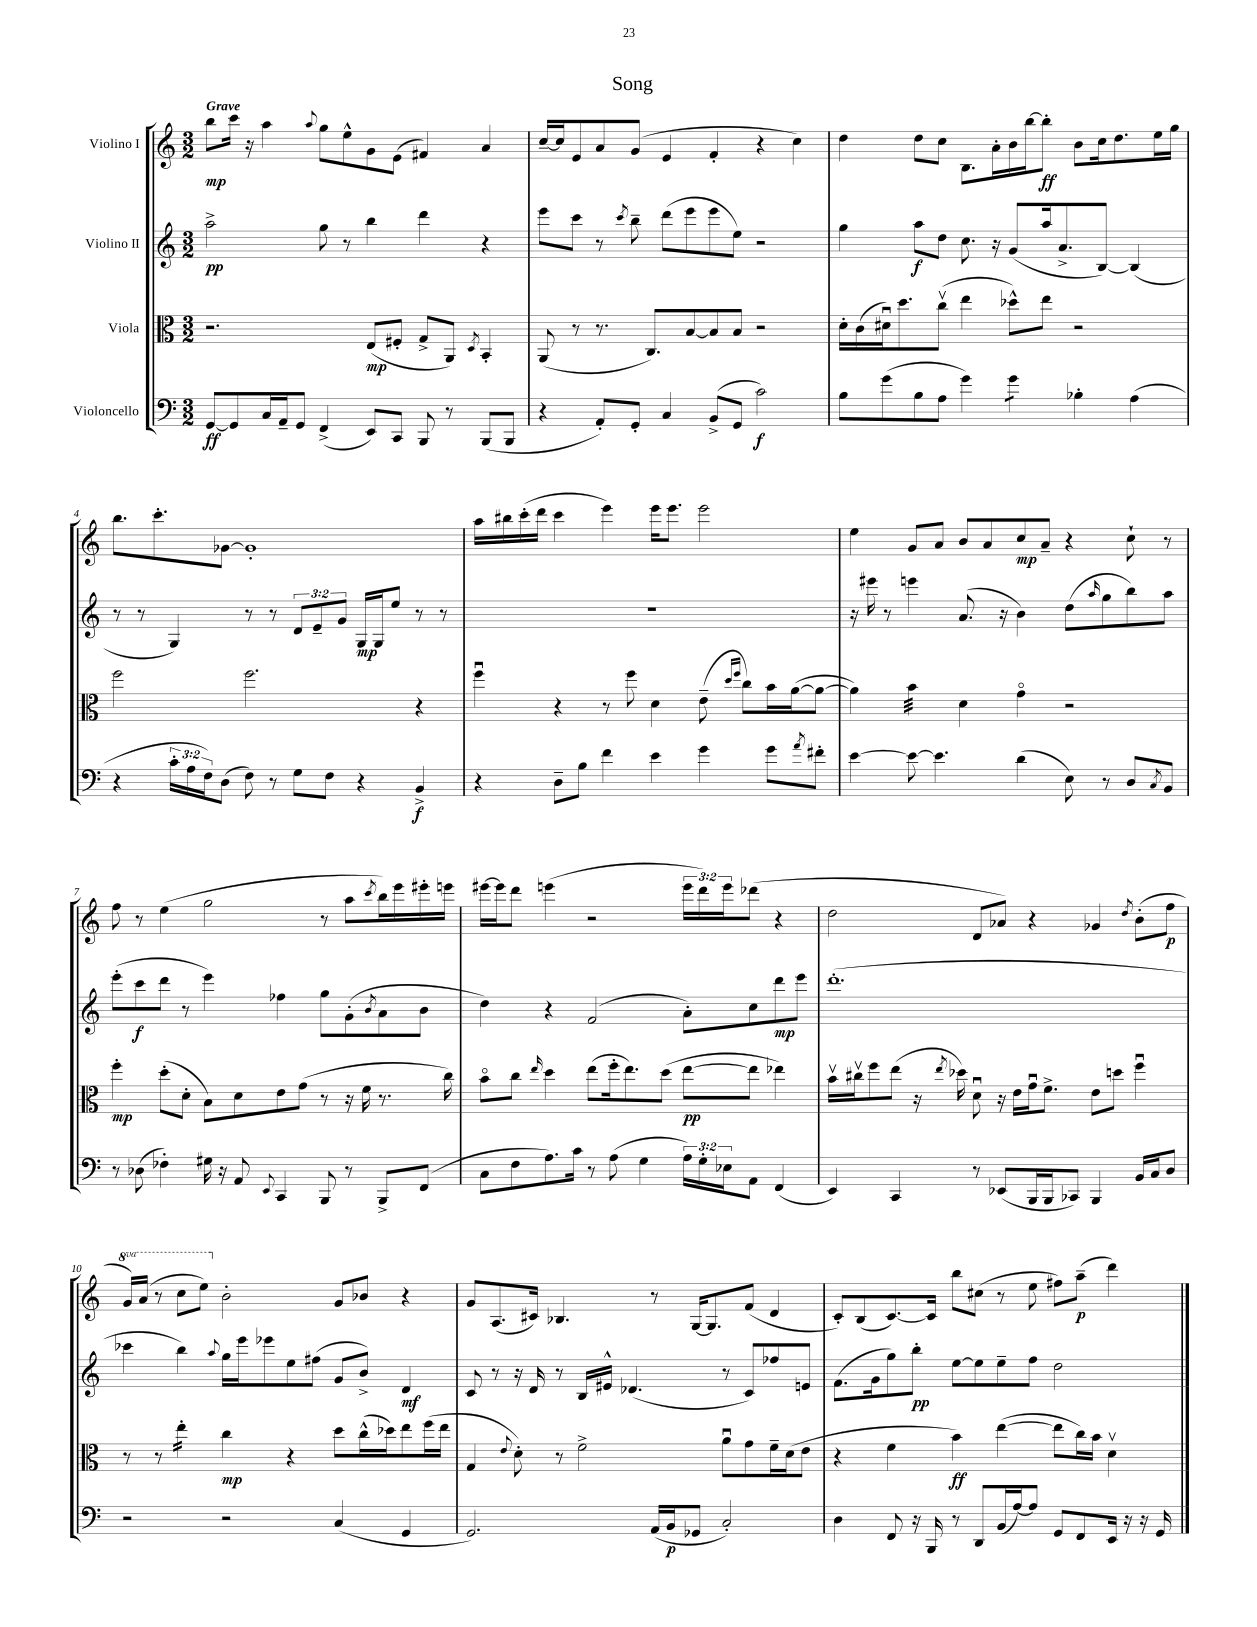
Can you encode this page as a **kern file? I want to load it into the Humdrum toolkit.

**kern	**kern	**kern	**kern
*staff4	*staff3	*staff2	*staff1
*clefF4	*clefC3	*clefG2	*clefG2
*k[]	*k[]	*k[]	*k[]
*M3/2	*M3/2	*M3/2	*M3/2
[8GG	2.r	2aa^	8bb
8GG]	.	.	16ccc
.	.	.	16r
16C	.	.	4aa
16AA~	.	.	.
8GG	.	.	.
.	.	.	8qqaa
(4FF^	.	8gg	8gg
.	.	8r	8ee^^
8EE)	(8E	4bb	8g
8CC	8F#'	.	(8e
8BBB	8G^	4ddd	4f#)
8r	8AA)	.	.
.	8qD	.	.
(8BBB	4BB'	4r	4a
8BBB	.	.	.
=	=	=	=
4r	(8AA	8eee	[16cc~
.	.	.	16cc]
.	8r	8ccc	8e
8AA')	8.r	8r	8a
.	.	8qccc	.
8GG'	.	8bb~	(8g
.	8.C)	.	.
4C	.	(8ddd	4e
.	[8B	8eee	.
(8BB^	8B]	8eee	4f'
8GG	8B	8ee)	.
2c)	2r	2r	4r
.	.	.	4cc)
=	=	=	=
8B	16d'	4gg	4dd
.	(16c	.	.
(8g	16d#u)	.	.
.	8.dd	.	.
8B	.	8aa	8dd
8A	(8ccv	8dd	8cc
4g)	4ee	8.cc	8.B
.	.	16r	16a'
4g	8dd-^^)	(8g	16b
.	.	.	[16bb
.	8ee	16aa	8bb']
.	.	8.a^	.
4B-'	2r	.	8b
.	.	[8B)	16cc
.	.	.	8.dd
(4A	.	(4B]	.
.	.	.	16ee
.	.	.	16gg
=	=	=	=
4r	2ff	8r	8.bb
.	.	8r	.
.	.	.	8.ccc'
24c'	.	4G)	.
24A	.	.	.
24F)	.	.	.
(8D	.	.	[8g-
8F)	2.ff	8r	1g-']
8r	.	8r	.
8G	.	12d	.
.	.	12e~	.
8F	.	.	.
.	.	12g	.
4r	.	16G	.
.	.	16G	.
.	.	8ee	.
4BB^	4r	8r	.
.	.	8r	.
=	=	=	=
4r	4ffu	1.r	16aa
.	.	.	16bb#
.	.	.	(16ccc'
.	.	.	16ddd
8D~	4r	.	4ccc
8B	.	.	.
4f	8r	.	4eee)
.	8ff	.	.
4e	4d	.	16eee
.	.	.	8.eee
4g	(8e~	.	2eee
.	16qqdd	.	.
.	16qqff	.	.
.	8cc)	.	.
8g	16b	.	.
.	([16a	.	.
8qa	.	.	.
8f#'	8a_	.	.
=	=	=	=
[4e	4a])	16r	4ee
.	.	16eee#	.
.	.	8r	.
8e_	4b	4eee	8g
4.e]	.	.	8a
.	4d	(8.a	8b
.	.	.	8a
.	.	16r	.
(4d	4go	4b)	8cc
.	.	.	8a~
8E)	2r	(8dd	4r
.	.	16qqaa	.
8r	.	8gg	.
8D	.	8bb)	8cc`
8qC	.	.	.
8BB	.	8aa	8r
=	=	=	=
8r	4ff'	(8eee'	8ff
(8D-	.	8ccc	8r
4F-')	(8dd'	8ddd	(4ee
.	8d'	8r	.
16G#	8B)	4eee)	2gg
16r	.	.	.
8AA	8d	.	.
8qqEE	.	.	.
4CC	8e	4ff-	.
.	(8g	.	.
8BBB	8r	8gg	8r
8r	16r	(8g'	8aa
.	16f	.	.
.	.	8qb	8qccc
8BBB^	8.r	8a	16bb)
.	.	.	16eee
(8FF	.	8b	16eee#'
.	16cc)	.	16eee
=	=	=	=
8C	8bo	4dd)	[16eee#
.	.	.	16eee#]
8F	8cc	.	8ddd
.	16qqee	.	.
8.A)	4dd	4r	(4eee
16c	.	.	.
8r	(8ee	(2f	2r
(8A	16ff'	.	.
.	8.ee)	.	.
4G	.	.	.
.	(8dd	.	.
24A)	[8ee	8a')	24eee
24G'	.	.	24ddd)
24E-	.	.	24eee
8AA	8ee]	8cc	(8ddd-
(4FF	4ee-)	8ddd	4r
.	.	8eee	.
=	=	=	=
4EE)	16bv	(1.ddd'	2dd
.	16cc#v	.	.
.	8ff	.	.
4CC	(8ee	.	.
.	16r	.	.
.	8qee	.	.
.	16dd-)	.	.
8r	8du	.	8d
(8EE-	16r	.	8a-)
.	16e	.	.
16BBB	16gu	.	4r
16BBB	8.f^	.	.
8CC-)	.	.	.
4BBB	8e	.	4g-
.	8dd	.	.
.	.	.	8qdd
16BB	4ffu	.	(8b'
16C	.	.	.
8D	.	.	8ff
=	=	=	=
2r	8r	4ccc-	16gg)
.	.	.	(16aa
.	8r	.	8r
.	4ee'	4bb)	8ccc
.	.	.	8eee)
.	.	8qqaa	.
2r	4cc	16gg	2b'
.	.	16eee	.
.	.	8eee-	.
.	4r	8ee	.
.	.	(8ff#	.
(4C	8dd	8g	8g
.	(16cc^^	8b^)	8b-
.	16dd-)	.	.
4GG	8ee	4d	4r
.	(16ff	.	.
.	16ee	.	.
=	=	=	=
2.GG)	4G	8c	8g
.	.	8r	(8.A
.	8qqe	.	.
.	8d')	16r	.
.	.	16d	16c#)
.	8r	8r	4.B-
.	2f^	16B	.
.	.	16e#^^	.
.	.	(4.d-	.
(16AA	.	.	8r
16BB	.	.	.
8GG-	.	.	[16G
.	.	.	8.G]
2C')	8au	8r	.
.	8g	8c)	(8f
.	16f~	8ff-	4d
.	(16d	.	.
.	8e	8e	.
=	=	=	=
4D	4r	(8.f	8c')
.	.	.	(8B
.	.	16g	.
8FF	4f	8gg)	[8.c)
16r	.	8bb'	.
16BBB	.	.	16c]
8r	4b)	[8ee	8bb
8DD	.	8ee]	(8cc#
(16BB	([4ee	8ee~	8r
[16A)	.	.	.
8A]	.	8ff	8ee
8GG	8ee]	2dd	8ff#)
8FF	16cc)	.	(8aa~
.	16b	.	.
16EE	4dv	.	4ddd)
16r	.	.	.
16r	.	.	.
16GG	.	.	.
==	==	==	==
*-	*-	*-	*-
